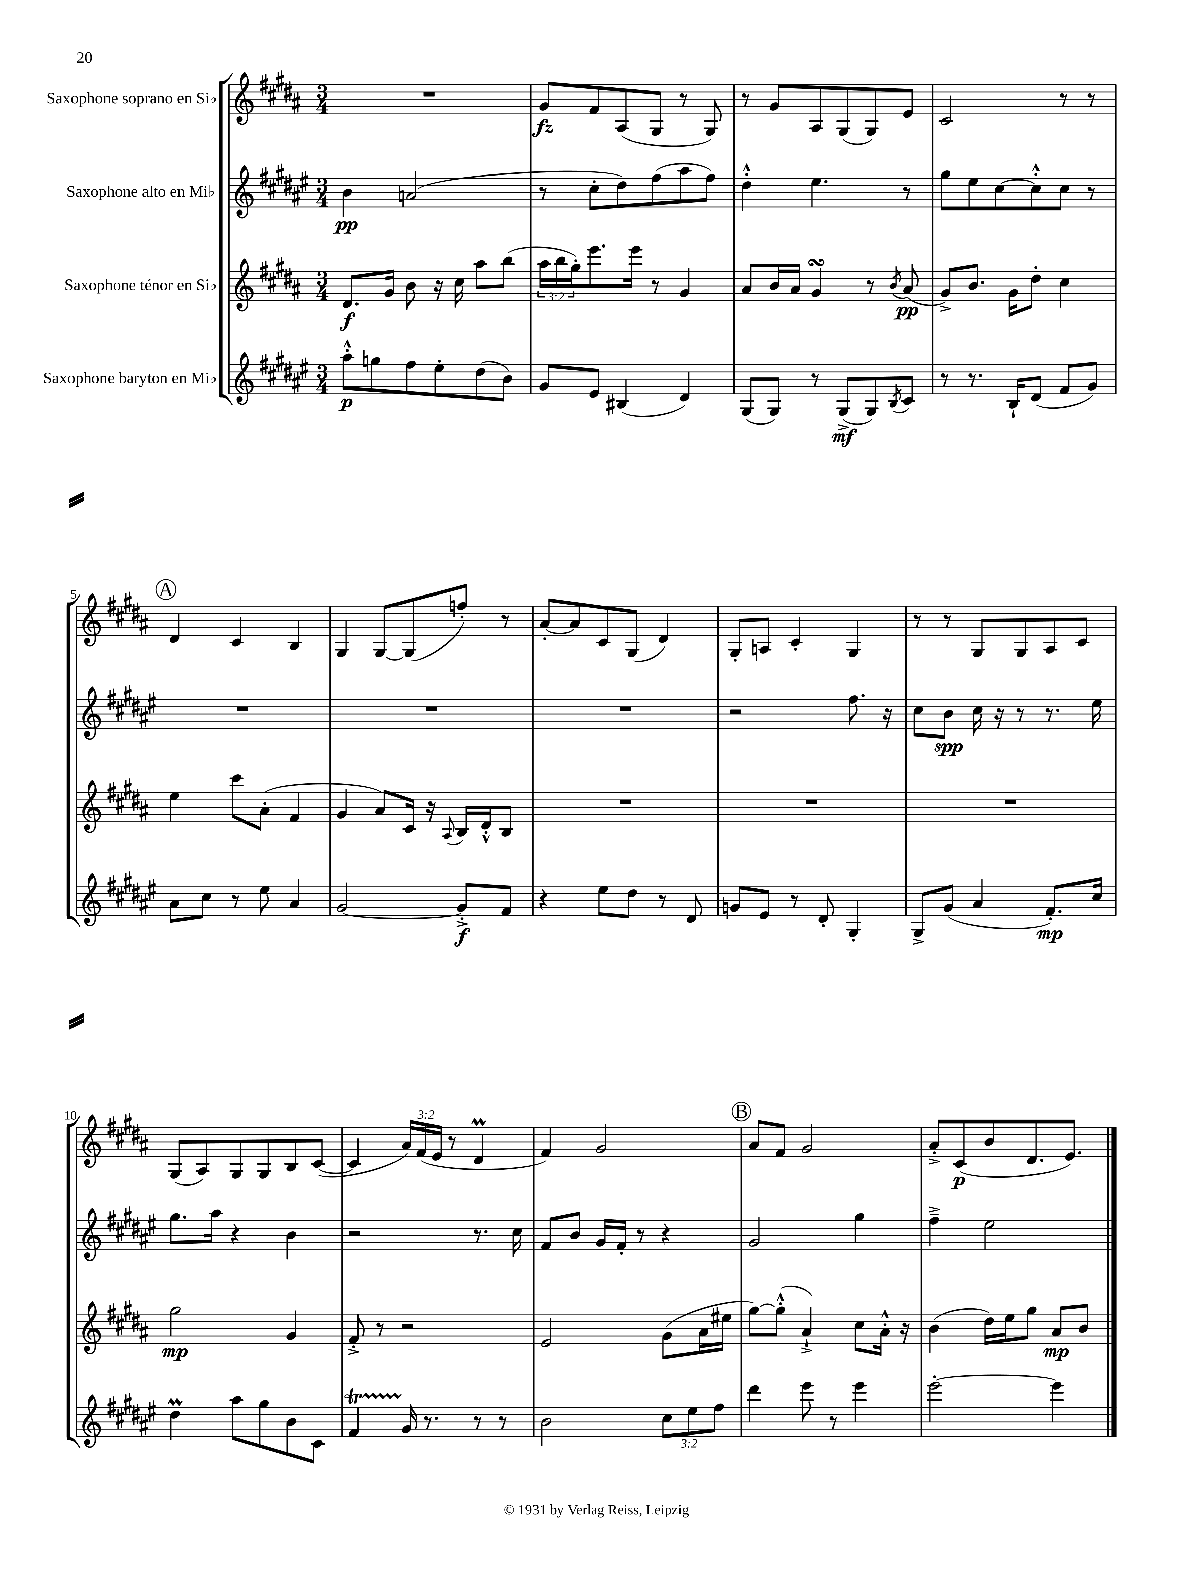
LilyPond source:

<<
\new StaffGroup <<
\new Staff = "s0" \with { instrumentName = "Saxophone soprano en Sib" } {
    \clef treble \key b \major \numericTimeSignature \time 3/4 \override Staff.TupletNumber.text = #tuplet-number::calc-fraction-text
    R2. |
    gis'8\fz fis'8 ais8( gis8 r8 gis8) |
    r8 gis'8 ais8 gis8( gis8) e'8 |
    cis'2 r8 r8 |
    \mark \markup { \circle "A" } dis'4 cis'4 b4 |
    gis4 gis8~ gis8( f''8-.) r8 |
    ais'8~-. ais'8 cis'8 gis8( dis'4) |
    gis8-. a8 cis'4-. gis4 |
    r8 r8 gis8 gis8 ais8 cis'8 |
    gis8( ais8) gis8 gis8 b8 cis'8~( |
    cis'4 \tuplet 3/2 { ais'16) fis'16( e'16 } r8 dis'4\prall |
    fis'4) gis'2 |
    \mark \markup { \circle "B" } ais'8 fis'8 gis'2 |
    ais'8-.-> cis'8\p( b'8 dis'8. e'8.) \bar "|." |
}
\new Staff = "s1" \with { instrumentName = "Saxophone alto en Mib" } {
    \clef treble \key fis \major \numericTimeSignature \time 3/4
    b'4\pp a'2( |
    r8 cis''8-. dis''8) fis''8( ais''8 fis''8) |
    dis''4-.-^ eis''4. r8 |
    gis''8 eis''8 cis''8~ cis''8-.-^ cis''8 r8 |
    \mark \markup { \circle "A" } R2. |
    R2. |
    R2. |
    r2 fis''8. r16 |
    cis''8 b'8\spp cis''16 r16 r8 r8. eis''16 |
    gis''8. ais''16 r4 b'4 |
    r2 r8. cis''16 |
    fis'8 b'8 gis'16 fis'16-. r8 r4 |
    \mark \markup { \circle "B" } gis'2 gis''4 |
    fis''4---> eis''2 \bar "|." |
}
\new Staff = "s2" \with { instrumentName = "Saxophone ténor en Sib" } {
    \clef treble \key b \major \numericTimeSignature \time 3/4 \override Staff.TupletNumber.text = #tuplet-number::calc-fraction-text
    dis'8.\f gis'16 b'8 r16 cis''16 ais''8 b''8( |
    \tuplet 3/2 { ais''16 b''16 gis''16-.) } e'''8. e'''16 r8 gis'4 |
    ais'8 b'16 ais'16 gis'4\turn r8 \acciaccatura { b'8 } ais'8\pp( |
    gis'8->) b'8. gis'16 dis''8-. cis''4 |
    \mark \markup { \circle "A" } e''4 cis'''8 ais'8-.( fis'4 |
    gis'4 ais'8) cis'16 r16 \appoggiatura { ais8 } b16 dis'16-.-^ b8 |
    R2. |
    R2. |
    R2. |
    gis''2\mp gis'4 |
    fis'8-.-> r8 r2 |
    e'2 gis'8( ais'16 eis''16 |
    \mark \markup { \circle "B" } gis''8~) gis''8-.-^( ais'4-!->) cis''8 ais'16-.-^ r16 |
    b'4( dis''16) e''16 gis''8 ais'8\mp b'8 \bar "|." |
}
\new Staff = "s3" \with { instrumentName = "Saxophone baryton en Mib" } {
    \clef treble \key fis \major \numericTimeSignature \time 3/4 \override Staff.TupletNumber.text = #tuplet-number::calc-fraction-text
    ais''8-.-^\p g''8 fis''8 eis''8-. dis''8( b'8) |
    gis'8 eis'8 bis4( dis'4) |
    gis8( gis8) r8 gis8->\mf( gis8) \acciaccatura { b8 } cis'8 |
    r8 r8. b16-! dis'8( fis'8 gis'8) |
    \mark \markup { \circle "A" } ais'8 cis''8 r8 eis''8 ais'4 |
    gis'2~ gis'8-.->\f fis'8 |
    r4 eis''8 dis''8 r8 dis'8 |
    g'8 eis'8 r8 dis'8-. gis4-. |
    gis8-> gis'8( ais'4 fis'8.-.\mp) cis''16 |
    dis''4\prall ais''8 gis''8 b'8 cis'8 |
    fis'4\startTrillSpan gis'16\stopTrillSpan r8. r8 r8 |
    b'2 \tuplet 3/2 { cis''8 eis''8 fis''8 } |
    \mark \markup { \circle "B" } dis'''4 eis'''8 r8 eis'''4 |
    eis'''2~-. eis'''4 \bar "|." |
}
>>
>>
